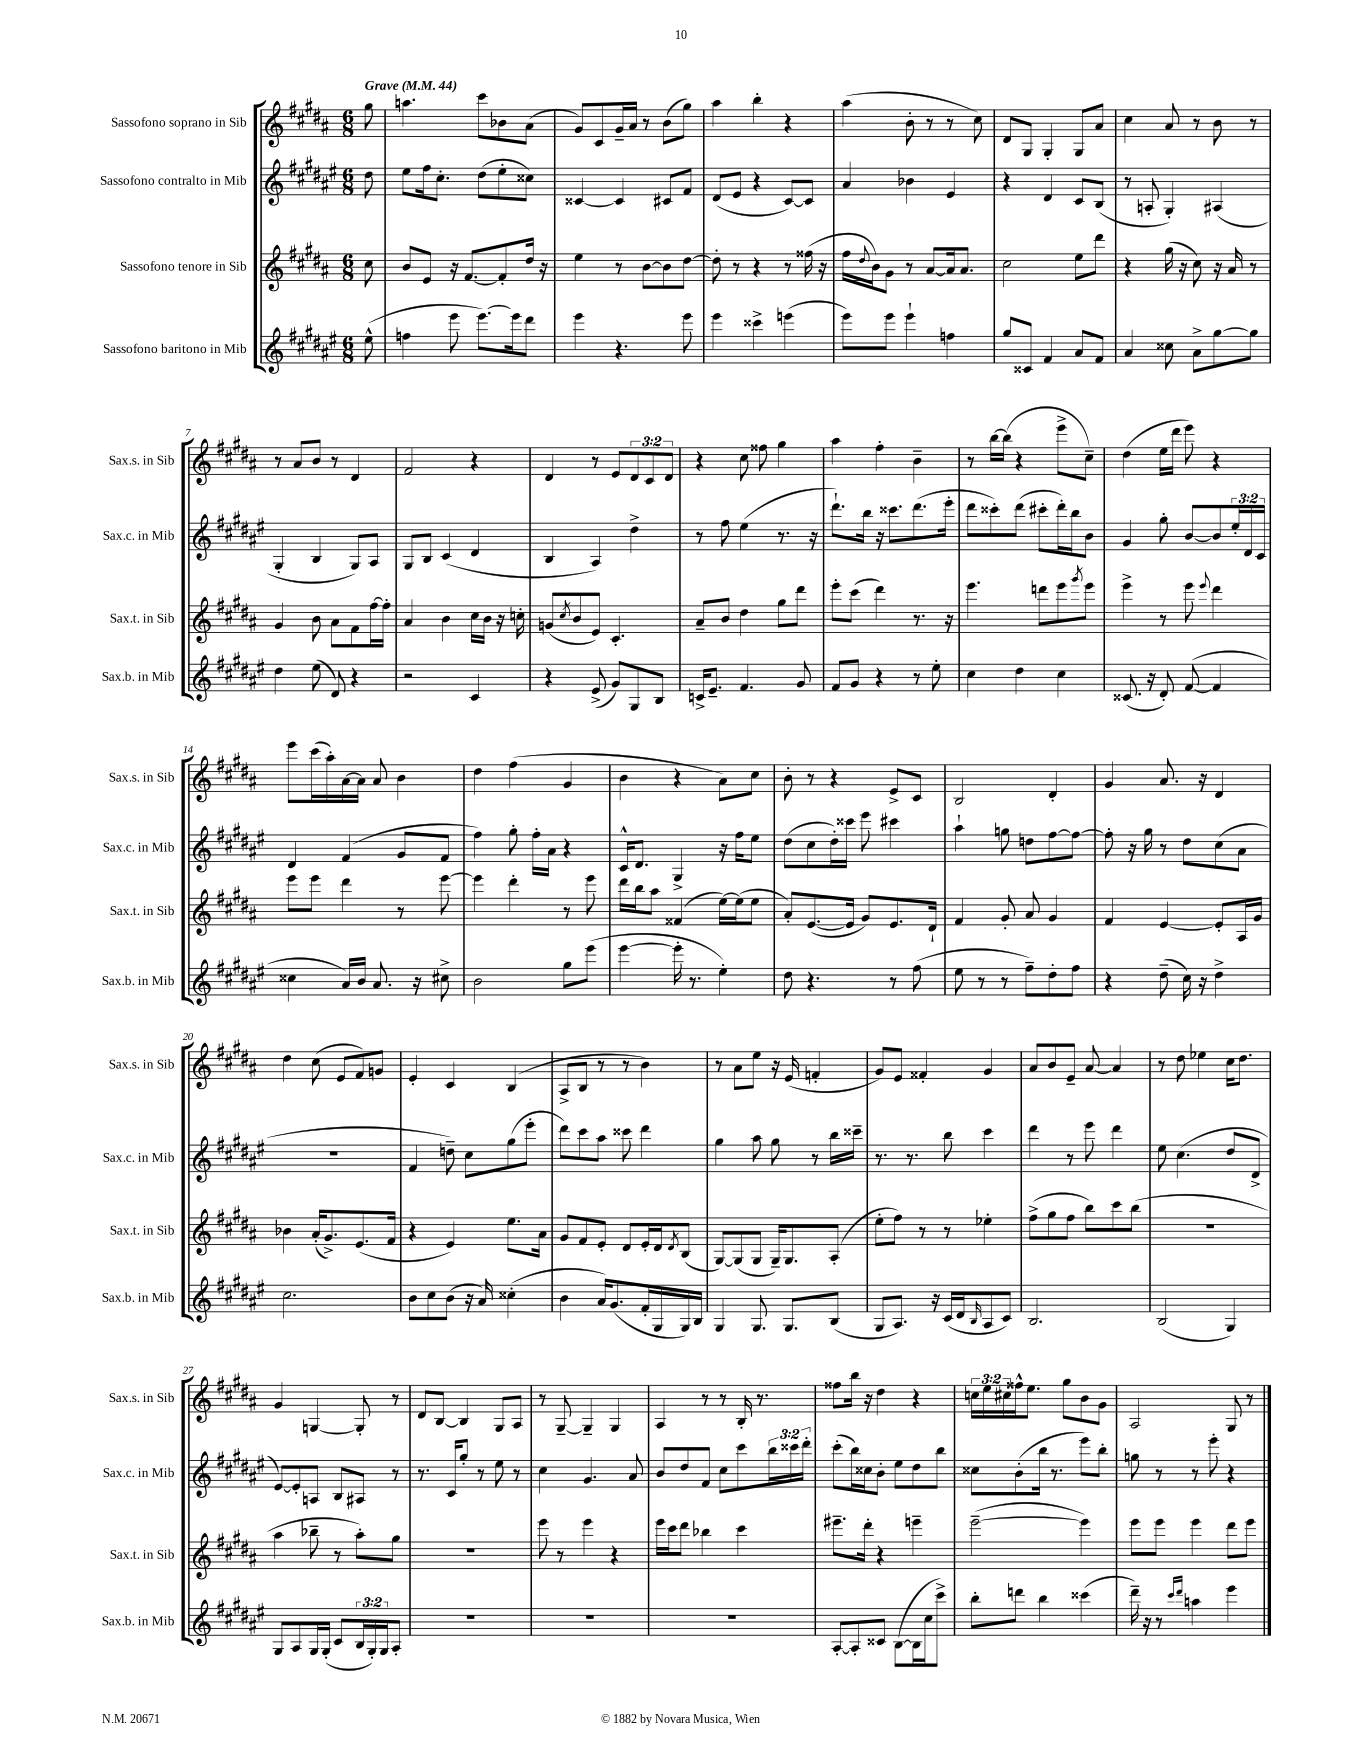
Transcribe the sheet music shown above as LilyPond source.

<<
\new StaffGroup <<
\new Staff = "s0" \with { instrumentName = "Sassofono soprano in Sib" shortInstrumentName = "Sax.s. in Sib" } {
    \clef treble \key b \major \numericTimeSignature \time 6/8 \override Staff.TupletNumber.text = #tuplet-number::calc-fraction-text \partial 8 \tempo "Grave" 4 = 44
    gis''8 |
    a''4. cis'''8 bes'8 ais'8( |
    gis'8) cis'8 gis'16-- ais'16 r8 b'8( gis''8) |
    ais''4 b''4-. r4 |
    ais''4( b'8-. r8 r8 cis''8) |
    dis'8 gis8 gis4-. gis8 ais'8 |
    cis''4 ais'8 r8 b'8 r8 |
    r8 ais'8 b'8 r8 dis'4 |
    fis'2 r4 |
    dis'4 r8 e'8 \tuplet 3/2 { dis'8 cis'8 dis'8 } |
    r4 cis''8 fisis''8 gis''4 |
    ais''4 fis''4-. b'4-- |
    r8 b''16~ b''16( r4 e'''8-> cis''8--) |
    dis''4( e''16 dis'''16 e'''8) r4 |
    e'''8 cis'''16( ais''16-.) ais'16~ ais'16 ais'8 b'4 |
    dis''4 fis''4( gis'4 |
    b'4 r4 ais'8) cis''8 |
    b'8-. r8 r4 e'8-> cis'8 |
    b2 dis'4-. |
    gis'4 ais'8. r16 dis'4 |
    dis''4 cis''8( e'8 fis'8) g'8 |
    e'4-. cis'4 b4( |
    ais8-> b8 r8 r8 b'4) |
    r8 ais'8 e''8 r16 e'16( f'4-. |
    gis'8) e'8 fisis'4-. gis'4 |
    ais'8 b'8 e'8-- ais'8~ ais'4 |
    r8 dis''8 ees''4 cis''16 dis''8. |
    gis'4 g4~ g8-. r8 |
    dis'8 b8~ b4 gis8 ais8 |
    r8 gis8~-- gis4-- gis4 |
    ais4 r8 r8 b16-. r8. |
    fisis''8 b''16 r16 dis''4 r4 |
    \tuplet 3/2 { c''16 e''16 cis''16 } fisis''16-^ e''8. gis''8 b'8 gis'8 |
    ais2 gis8 r8 \bar "|." |
}
\new Staff = "s1" \with { instrumentName = "Sassofono contralto in Mib" shortInstrumentName = "Sax.c. in Mib" } {
    \clef treble \key fis \major \numericTimeSignature \time 6/8 \override Staff.TupletNumber.text = #tuplet-number::calc-fraction-text \partial 8
    dis''8 |
    eis''8 fis''16 cis''8.-. dis''8( eis''8-. cisis''8) |
    cisis'4~ cisis'4 cis'8 fis'8 |
    dis'8( eis'8 r4 cis'8~) cis'8 |
    ais'4 bes'4 eis'4 |
    r4 dis'4 cis'8 b8( |
    r8 a8-. gis4-.) ais4( |
    gis4-. b4 gis8) ais8 |
    gis8 b8 cis'4( dis'4 |
    b4 ais4) dis''4-> |
    r8 fis''8 eis''4( r8. r16 |
    dis'''8.-!) b''16 r16 cisis'''8. dis'''8.( eis'''16-. |
    dis'''8 cisis'''8-.) dis'''8( cis'''8-. dis'''16-.) b''16 b'8 |
    gis'4 gis''8-. b'8~ b'8 \tuplet 3/2 { eis''16-. dis'16 cis'16 } |
    dis'4 fis'4( gis'8 fis'8 |
    fis''4) gis''8-. fis''16-. ais'16 r4 |
    cis'16-^ dis'8. gis4-> r16 fis''16 eis''8 |
    dis''8( cis''8 dis''16-.) cisis'''16 eis'''8 cis'''4 |
    ais''4-! g''8 d''8 fis''8~ fis''8~ |
    fis''8-. r16 gis''16 r8 dis''8 cis''8( ais'8 |
    R2. |
    fis'4 d''8--) cis''8 gis''8( eis'''8-. |
    dis'''8) cis'''8 ais''8 cisis'''8 dis'''4 |
    gis''4 ais''8 gis''8 r8 b''16 cisis'''16-- |
    r8. r8. b''8 cis'''4 |
    dis'''4 r8 eis'''8 dis'''4 |
    eis''8 cis''4.( dis''8 dis'8-> |
    eis'8~) eis'8-. a8 b8 ais8 r8 |
    r8. cis'16 gis''8-. r8 eis''8 r8 |
    cis''4 gis'4. ais'8 |
    b'8 dis''8 fis'8 cis''8 cis'''8 \tuplet 3/2 { b''16 cisis'''16 dis'''16-. } |
    cis'''8-.( b''16) cisis''16 b'8-. eis''8 dis''8 b''8 |
    cisis''8 b'8-.( b''16 r8. eis'''8) b''8-. |
    g''8 r8 r8 eis'''8-. r4 \bar "|." |
}
\new Staff = "s2" \with { instrumentName = "Sassofono tenore in Sib" shortInstrumentName = "Sax.t. in Sib" } {
    \clef treble \key b \major \numericTimeSignature \time 6/8 \partial 8
    cis''8 |
    b'8 e'8 r16 fis'8.~ fis'8-. dis''16 r16 |
    e''4 r8 b'8~ b'8 dis''8~ |
    dis''8-. r8 r4 r8 fisis''16( r16 |
    fis''16 \appoggiatura { dis''8 } b'16) gis'8 r8 ais'8~ ais'16 ais'8. |
    cis''2 e''8 dis'''8 |
    r4 gis''16( r16 cis''8) r16 ais'16 r8 |
    gis'4 b'8 ais'8 fis'8 fis''16~ fis''16-. |
    ais'4 b'4 cis''16 b'16 r16 c''16-. |
    g'8( \acciaccatura { cis''8 } b'8 e'8) cis'4.-. |
    ais'8-- b'8 dis''4 gis''8 dis'''8 |
    e'''8-. cis'''8( dis'''4) r8. r16 |
    e'''4. d'''8 e'''8 \acciaccatura { gis'''8 } e'''8 |
    e'''4-> r8 e'''8 \appoggiatura { e'''8 } dis'''4 |
    e'''8 e'''8 dis'''4 r8 e'''8~ |
    e'''4 dis'''4-. r8 e'''8 |
    dis'''16 b''16 ais''8 fisis'4( e''16~) e''16( e''8 |
    ais'8-.) e'8.~( e'16 gis'8) e'8. dis'16-! |
    fis'4 gis'8-. ais'8 gis'4 |
    fis'4 e'4~ e'8-. ais16 gis'16 |
    bes'4 ais'16-.( gis'8.->) e'8.( fis'16 |
    r4 e'4) e''8. ais'16 |
    gis'8 fis'8 e'8-. dis'8 e'16-. dis'16 \acciaccatura { dis'8 } b8( |
    gis8~) gis8( gis8 gis16--) gis8. ais8-.( |
    e''8-. fis''8) r8 r8 ees''4-. |
    fis''8->( gis''8 fis''8 b''8) cis'''8 b''8( |
    R2. |
    ais''4 bes''8-- r8 ais''8-.) gis''8 |
    R2. |
    e'''8 r8 e'''4 r4 |
    e'''16 cis'''16 dis'''8 bes''4 cis'''4 |
    eis'''8.-- dis'''16-. r4 e'''4-- |
    e'''2~--( e'''4) |
    e'''8 e'''8 e'''4 dis'''8 e'''8 \bar "|." |
}
\new Staff = "s3" \with { instrumentName = "Sassofono baritono in Mib" shortInstrumentName = "Sax.b. in Mib" } {
    \clef treble \key fis \major \numericTimeSignature \time 6/8 \override Staff.TupletNumber.text = #tuplet-number::calc-fraction-text \partial 8
    eis''8-^( |
    f''4 eis'''8 eis'''8.~) eis'''16 dis'''8 |
    eis'''4 r4. eis'''8 |
    eis'''4 cisis'''4-> e'''4( |
    eis'''8) eis'''8 eis'''4-! f''4 |
    gis''8 cisis'8 fis'4 ais'8 fis'8 |
    ais'4 cisis''8 ais'8-> gis''8~ gis''8 |
    dis''4 eis''8( dis'8) r4 |
    r2 cis'4 |
    r4 eis'8->( gis'8) gis8 b8 |
    c'16-> eis'8.-- fis'4. gis'8 |
    fis'8 gis'8 r4 r8 eis''8-. |
    cis''4 dis''4 cis''4 |
    cisis'8.( r16 dis'8-.) fis'8~( fis'4 |
    cisis''4 ais'16) b'16 ais'8. r16 cis''8-> |
    b'2 gis''8 eis'''8( |
    eis'''4~ eis'''16-. r8. eis''4-.) |
    dis''8 r4. r8 fis''8( |
    eis''8 r8 r8 fis''8--) dis''8-. fis''8 |
    r4 dis''8--( cis''16) r16 dis''4-> |
    cis''2. |
    b'8 cis''8 b'8( r16 ais'16) cisis''4-.( |
    b'4 ais'16) gis'8.( fis'16-. gis16 gis16) b16 |
    gis4 gis8. gis8. b8( |
    gis8 ais8.) r16 cis'16( dis'16 \grace { b16 } ais8 cis'8) |
    b2. |
    b2( gis4) |
    gis8 ais8 gis16 gis16-.( cis'8 \tuplet 3/2 { b16 gis16-.) gis16 } ais8-. |
    R2. |
    R2. |
    R2. |
    ais8~-. ais8-. cisis'8 b8~( b16 cis''16 cis'''8->) |
    b''8-. d'''8 b''4 cisis'''4( |
    dis'''16--) r16 r8 \grace { cis'''16 dis'''16 } a''4 eis'''4 \bar "|." |
}
>>
>>
